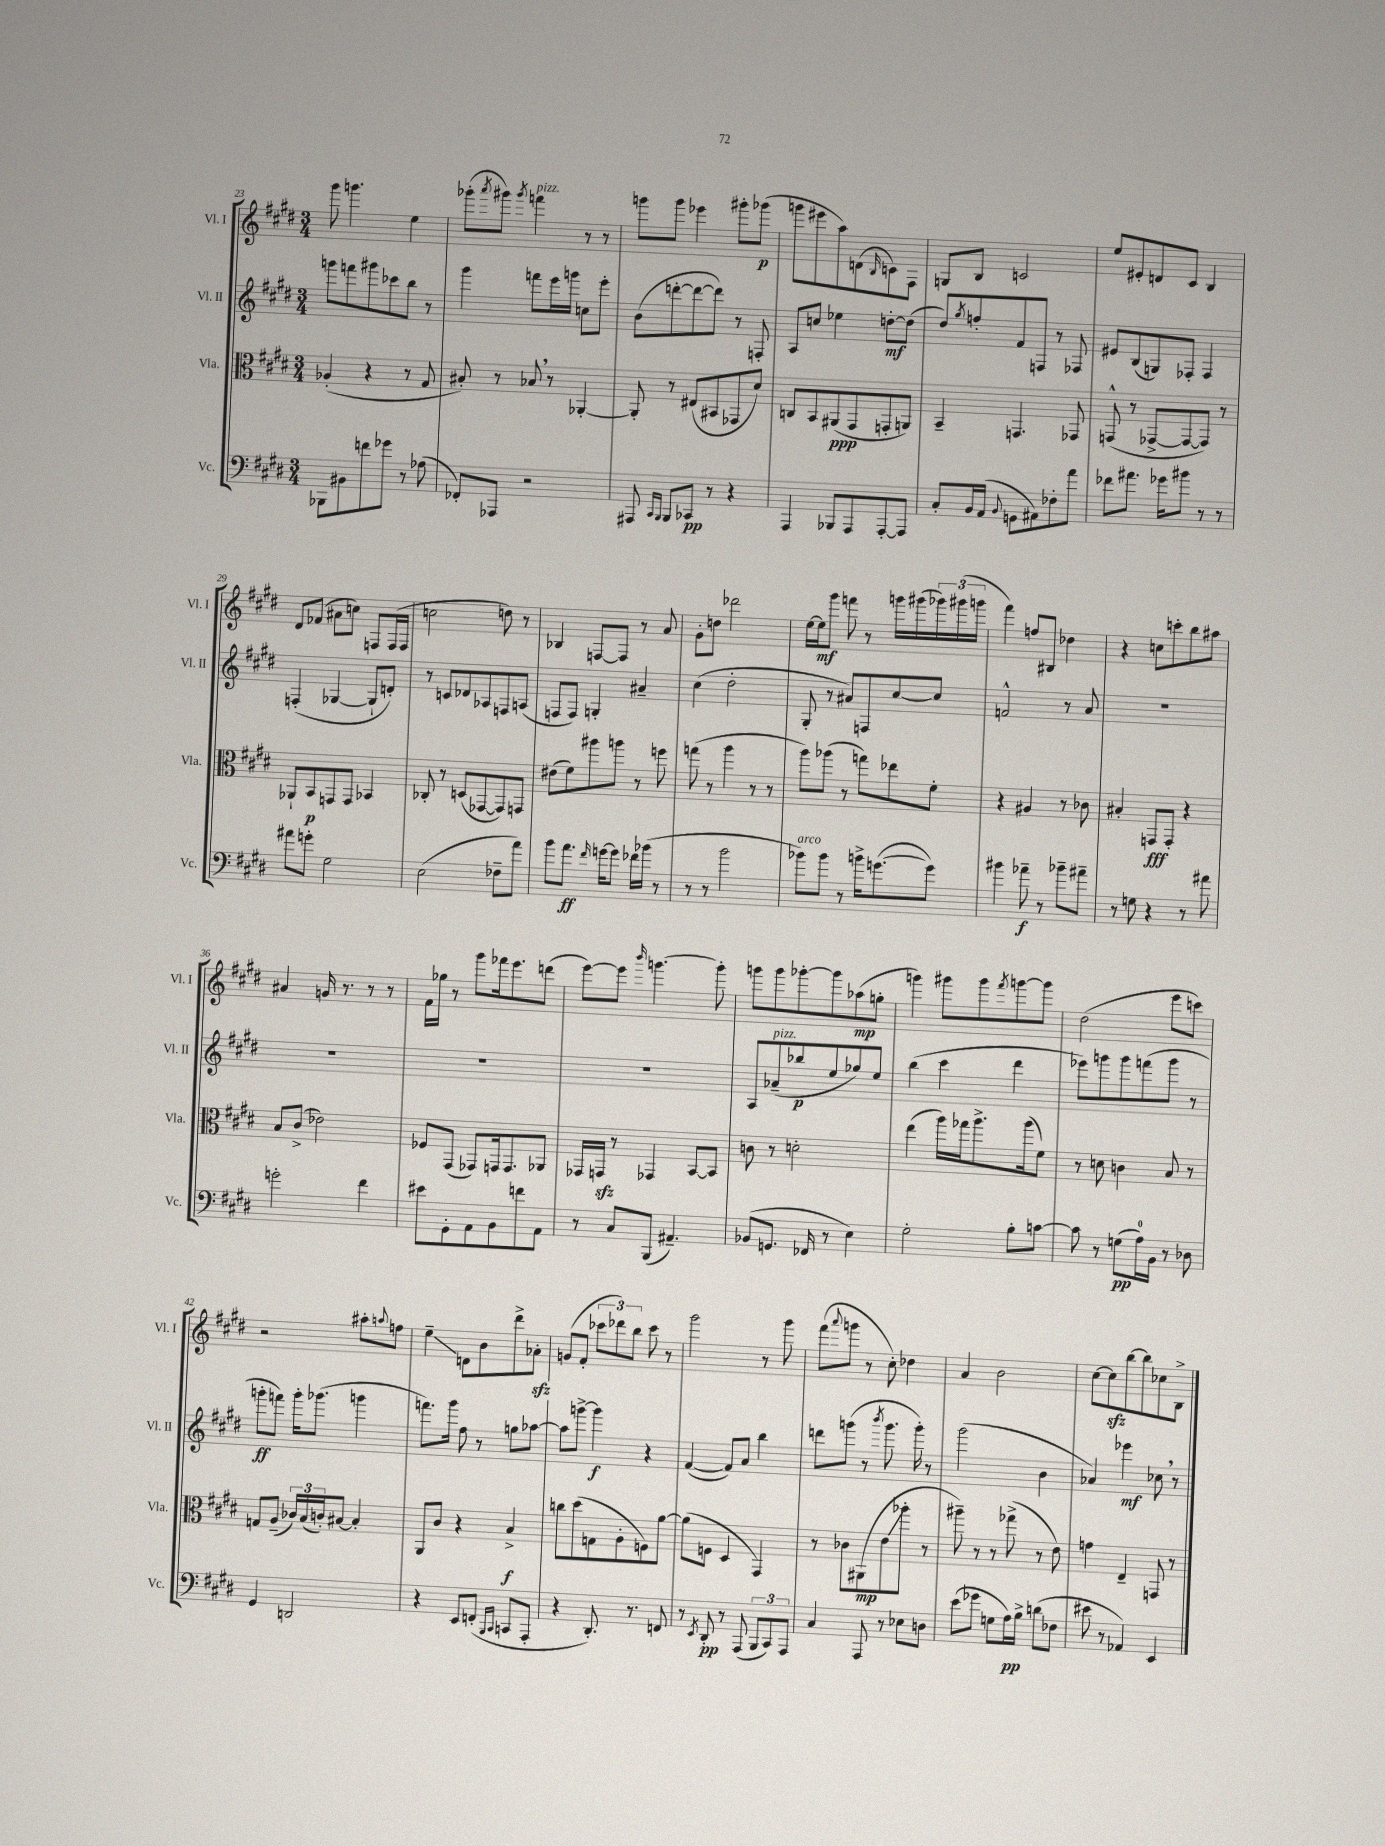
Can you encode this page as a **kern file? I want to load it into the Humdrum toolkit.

**kern	**kern	**kern	**kern
*staff4	*staff3	*staff2	*staff1
*clefF4	*clefC3	*clefG2	*clefG2
*k[f#c#g#d#]	*k[f#c#g#d#]	*k[f#c#g#d#]	*k[f#c#g#d#]
*M3/4	*M3/4	*M3/4	*M3/4
8BBB-	(4A-'	8ggg	8ggg#
8BB#	.	8fff	4.ggg
8f	4r	8ggg#	.
8g-	.	8ccc-	.
8r	8r	8bb	4ee
(8A-	8G#	8r	.
=	=	=	=
8FF-')	8B#')	4ggg#	(8ggg-'
.	.	.	8qaaa
8AAA-	8r	.	8ggg#)
.	.	.	8qggg#
2r	8B-	8fff	4fff
.	8r	16eee	.
.	.	16ggg	.
.	[4AA-'	8cc	8r
.	.	8eee'	8r
=	=	=	=
8AAA#	8AA-']	(8b	8ggg
16qqCC#	.	.	.
16qqBBB	.	.	.
8BBB	8r	[8ddd'	8ggg
8CC-	(8E#	8ddd_	4eee-
8r	8BB#	8ddd])	.
4r	8GG-	8r	8ggg#'
.	8d#)	8F'	(8ggg-
=	=	=	=
4AAA	8C	8A	8ggg
.	8BB	8cc	8eee#
8BBB-	(8AA#	4ee-	8aa)
8AAA	8GG#	.	(8d
.	.	.	16qqB
[8AAA'	8GG'	[8dd'	8c)
8AAA]	8AA)	(8dd]	8F#
=	=	=	=
8C#'	4BB~	8dd#)	8G
.	.	8qgg#	.
16BB	.	8ff'	8B
(16AA	.	.	.
8qqBB	.	.	.
8GG	4.GG	8f#	2c
8AA#)	.	8F	.
8F-'	.	8r	.
8a	8GG-	8F-	.
=	=	=	=
8f-	(8GG^^	8e#	8ee
8.a#	8r	(8B	8e#'
.	[8GG-^	8G)	8d
16g-	.	.	.
8b#	8GG-_	8F-'	8c#
8r	8GG-])	4F-	4B
8r	8r	.	.
=	=	=	=
8a#	8AA-`	(4F'	8d#
8g'	8BB	.	(8f-
2G#	8GG	[4G-	8a#
.	8GG	.	8cc)
.	4BB-	8G-`]	8F
.	.	8d')	(16F
.	.	.	16F
=	=	=	=
(2E	8C-'	8r	2cc
.	8r	8c	.
.	(8D	8d-	.
.	[8GG-	8A-	.
8F-~	8GG-])	8F	8dd)
8a)	8GG	(8A	8r
=	=	=	=
8b	(8e#	8F	4B-
8.a	8f#)	8F)	.
.	8aa#	4G'	[8F
16qqf#	.	.	.
[16g	.	.	.
8g]	8aa	.	8F]
16f-	8r	4a#~	8r
(16b-	.	.	.
8r	8ff	.	8a
=	=	=	=
8r	(8gg	(4cc#	8g#'
8r	8r	.	8dd
2b	4aa	2dd#'	2ddd-
.	8r	.	.
.	8r	.	.
=	=	=	=
8b-)	8aa)	8G#'	[16ee
.	.	.	16ee]
8b-	(8aa-	8r	8ggg#
8r	8r	8a#)	8fff
16b^	8gg)	8F	8r
([8.g	.	.	.
.	8ee-	[8cc#	16ggg
.	.	.	(16ggg#
8g])	8f#'	8cc#]	24ggg-)
.	.	.	(24ggg#
.	.	.	24ggg
=	=	=	=
4b#	4r	2f^^	4fff#)
8a-~	4A#	.	8ff
8r	.	.	8B#
8b-~	8r	8r	4dd-
8a#~	8c-	8a	.
=	=	=	=
8r	4B#'	2.r	4r
8G	.	.	.
4r	8GG	.	8cc
.	8GG'	.	8ccc'
8r	4r	.	8bb
8a#	.	.	8aa#
=	=	=	=
2g'	8B	2.r	4a#
.	(8c#^	.	.
.	2e-)	.	16g
.	.	.	8.r
4f#	.	.	8r
.	.	.	8r
=	=	=	=
8e#	8F-	2.r	16f#
.	.	.	16gg-
8GG#'	(8GG#	.	8r
8AA	8GG-)	.	8ggg#
8BB	16GG	.	16fff-
.	8.GG	.	8.eee
8f	.	.	.
8AA	8AA-	.	(8ddd
=	=	=	=
8r	16GG-	2.r	[8eee)
.	16GG	.	.
8C#	8r	.	8eee]
.	.	.	16qqbbb
(8BBB	4GG-	.	[4.ggg
4.AA#~)	.	.	.
.	[8BB	.	.
.	8BB]	.	8ggg']
=	=	=	=
(8BB-	8c	8A	8ggg
8.GG	8r	(8a-~	8ggg
.	2d'	8bb-	[8ggg-'
16FF-	.	.	.
8r	.	8ee	8ggg-]
4E)	.	8gg-)	(8aa-
.	.	8ee	8gg'
=	=	=	=
2G#'	(4ee	(4bb	4ggg)
.	16aa)	4ccc#	8ggg#
.	16gg-	.	.
.	8.aa^	.	8ggg#
.	.	.	8qfff#
8B'	.	4ddd#	[8ggg
.	(16aa	.	.
[8c	8f#)	.	8ggg]
=	=	=	=
8c]	8r	8eee-)	(2dd#
8r	8d	8ggg	.
(8G	4c	8ggg	.
16A)	.	(8fff	.
16BB	.	.	.
8r	8B	8ggg	8eee
8D-	8r	8r	8ccc)
=	=	=	=
4GG#	8G	8ggg'	2r
.	(8A~	8fff)	.
2DD	24c-)	16ggg'	.
.	(24B	.	.
.	.	(8.ggg-	.
.	24c')	.	.
.	[8B#	.	.
.	4B#']	4ggg	8aa#'
.	.	.	8qqaa
.	.	.	8ff
=	=	=	=
4r	8AA	8.fff)	4ee~
.	8c#	.	.
.	.	16ggg#	.
8EE	4r	8ff#	8d
(8FF'	.	8r	8b
16qqBBB	.	.	.
16qqCC#	.	.	.
8CC	4B^	8gg	8ddd#^
8AAA'	.	[8aa-	8a-'
=	=	=	=
4r	8cc	8aa-]	(8g
.	(8dd#	[8ggg^	8f#'
8.DD#')	8G	4ggg]	12ccc-
.	.	.	12ddd-)
.	8A'	.	.
.	.	.	12bb
8.r	.	.	.
.	8F)	4r	8ccc-
8FF	[8a	.	8r
=	=	=	=
8r	(8a]	([4f#	2ggg#
8qEE	.	.	.
8DD#'	8F	.	.
8r	4D#	8f#])	.
(8AAA	.	8a	.
12BBB	4GG#)	4bb	8r
12CC#)	.	.	.
.	.	.	8ggg#
12AAA	.	.	.
=	=	=	=
4C#	8r	8ddd	(8fff#
.	.	.	8qqaaa
.	8c-	(8ggg	8ggg
8AAA	(8AA#	8r	8r
.	.	8qbbb	.
8r	8e	8.ggg	8cc#')
8E-	8aa-'	.	4dd-
.	.	16ggg')	.
8D	8r	8r	.
=	=	=	=
(8e	8aa#~)	(2ggg#	4a
8g-	8r	.	.
8G	8r	.	2b
16A)	(8gg-^	.	.
16B^	.	.	.
(8d	8r	4b	.
8F-	8e)	.	.
=	=	=	=
8e#	4g	4a-)	[8cc#
8r	.	.	8cc#]
4AA-)	4E~	4eee-	[8bb
.	.	.	8bb]
4EE	8GG	8cc-	8cc-
.	8r	8r	8B^
==	==	==	==
*-	*-	*-	*-
